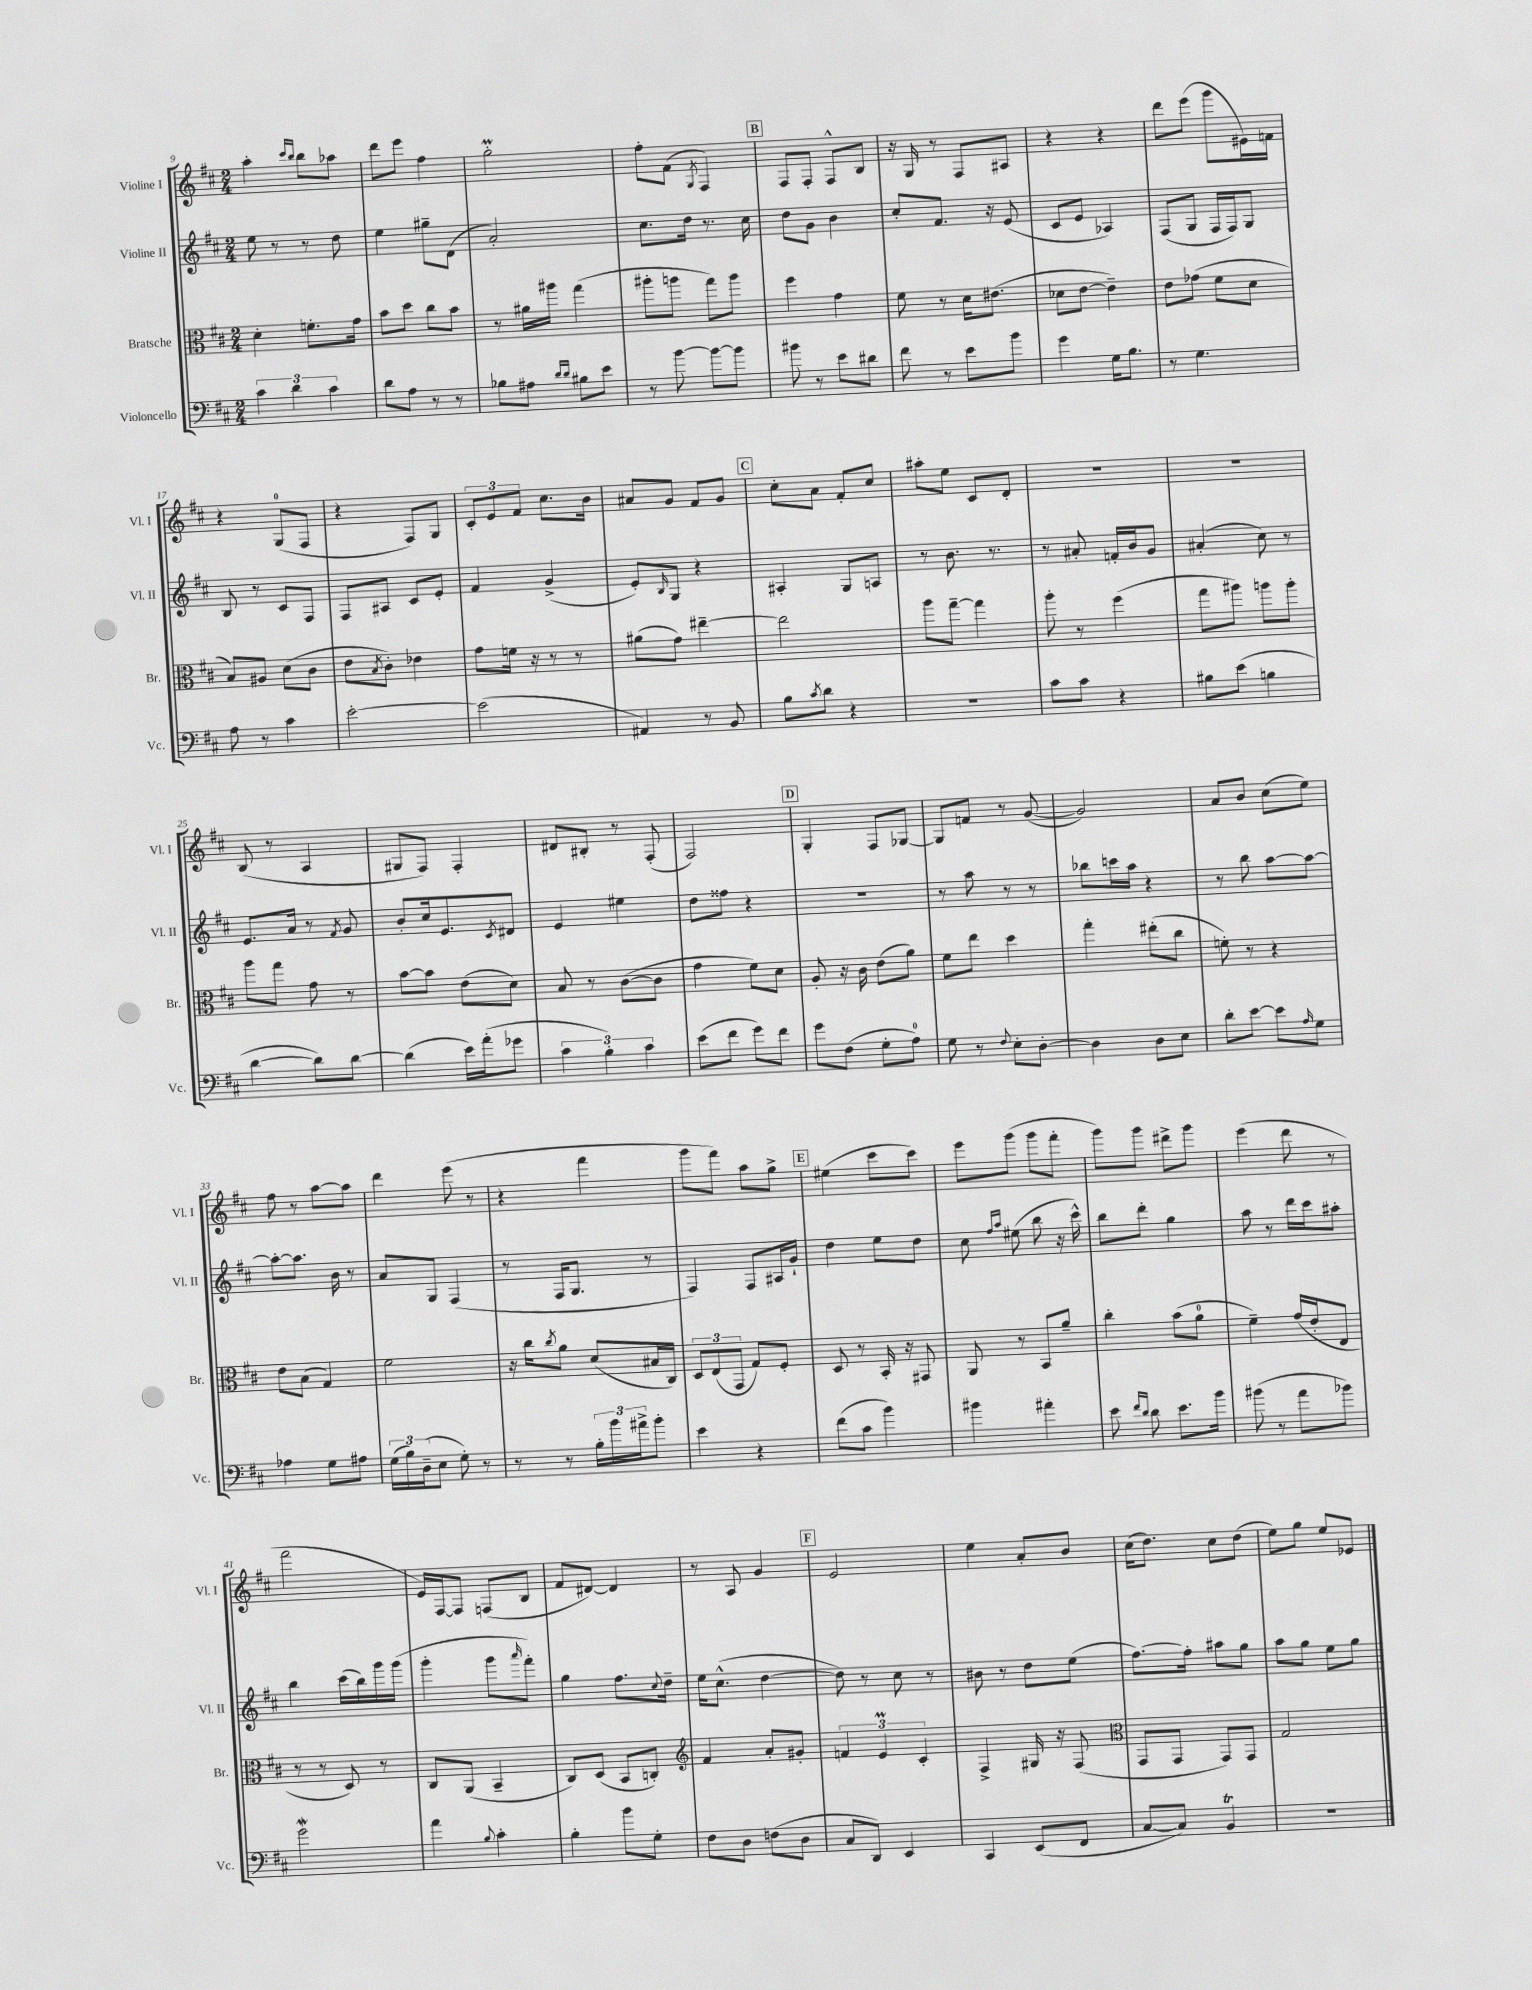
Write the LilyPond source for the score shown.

<<
\new StaffGroup <<
\new Staff = "s0" \with { instrumentName = "Violine I" shortInstrumentName = "Vl. I" } {
    \clef treble \key d \major \numericTimeSignature \time 2/4
    a''4-. \grace { cis'''16 b''16 } b''8 aes''8 |
    d'''8 e'''8 fis''4 |
    g''2-.\prall |
    fis''8-. fis'8( \acciaccatura { g8 } fis4) |
    \mark \markup { \box "B" } fis8 fis8-. fis8-^ b8 |
    r16 g16 r8 fis8 ais8 |
    r4 r4 |
    d'''8 e'''8( g'''8 eis'16) f'16 |
    r4 g8-0( fis8 |
    r4 fis8) g8 |
    \tuplet 3/2 { cis'8-. e'8 fis'8 } cis''8. b'16 |
    ais'8 g'8 fis'8 g'8 |
    \mark \markup { \box "C" } cis''8-. a'8 fis'8-. cis''8 |
    ais''8-. e''8 cis'8 d'8-. |
    R2 |
    R2 |
    b8( r8 a4 |
    gis8 fis8) fis4-. |
    dis'8 bis8-. r8 fis8-.( |
    fis2) |
    \mark \markup { \box "D" } g4-. fis8 ges8~ |
    ges8 f'8 r8 g'8~( |
    g'2) |
    a'8 b'8 cis''8( e''8) |
    fis''8 r8 a''8~ a''8 |
    d'''4 e'''8( r8 |
    r4 fis'''4 |
    g'''8 fis'''8) a''8 g''8-> |
    \mark \markup { \box "E" } eis''4( cis'''8 cis'''8) |
    e'''8 g'''8( g'''8 fis'''8-. |
    g'''8) g'''8 dis'''8-> g'''8 |
    e'''4( d'''8 r8 |
    fis'''2 |
    e'16) fis16~ fis8 f8( b8 |
    fis'8 dis'8~) dis'4 |
    r8 a8 g'4 |
    \mark \markup { \box "F" } e'2 |
    e''4 a'8-. b'8 |
    cis''16( d''8.) cis''8 d''8( |
    e''8) g''8 e''8 ees'8 \bar "|." |
}
\new Staff = "s1" \with { instrumentName = "Violine II" shortInstrumentName = "Vl. II" } {
    \clef treble \key d \major \numericTimeSignature \time 2/4
    e''8 r8 r8 d''8 |
    e''4 gis''8-- d'8( |
    a'2-.) |
    cis''8. d''16 r8. cis''16 |
    \mark \markup { \box "B" } d''8 g'8 b'4 |
    cis''8-. fis'8. r16 e'8( |
    cis'8 e'8 aes4) |
    fis8( g8 fis16 fis16) g8 |
    b8 r8 cis'8 fis8 |
    fis8 ais8 cis'8 e'8-. |
    fis'4 g'4->( |
    e'8-.) \grace { b16 } g8 r4 |
    \mark \markup { \box "C" } ais4-. g8 a8 |
    r8 b'8. r8. |
    r8 ais'8-. f'16-. b'16 g'8 |
    ais'4-.( cis''8) r8 |
    e'8. a'16 r8 \acciaccatura { fis'8 } g'8 |
    b'8-. cis''16 e'8. \acciaccatura { cis'8 } dis'8 |
    e'4 eis''4 |
    d''8 fisis''8 r4 |
    \mark \markup { \box "D" } R2 |
    r8 a''8 r8 r8 |
    bes''8 c'''16 a''16 r4 |
    r8 b''8 a''8~ a''8~ |
    a''8~-. a''8. b'16 r8 |
    a'8 g8 fis4( |
    r8 fis16 g8. r8 |
    fis4) fis8 ais16 g'16-! |
    \mark \markup { \box "E" } d''4 e''8 d''8 |
    cis''8 \grace { fis''16 a''16 } eis''8( b''8 r16 cis'''16-^) |
    b''8 d'''8-. g''4 |
    a''8 r8 d'''16 cis'''16 ais''8-. |
    b''4 cis'''16( b''16) g'''16 g'''16( |
    g'''4-. g'''8 \grace { a'''16 } fis'''8-.) |
    g''4 fis''8. \appoggiatura { cis''8 } d''16-- |
    e''16 cis''8.-^( d''4~ |
    \mark \markup { \box "F" } d''8) r8 cis''8 r8 |
    bis'8 r8 d''8 e''8( |
    fis''8.~) fis''16-. ais''8 g''8 |
    a''8 g''8 e''8 g''8 \bar "|." |
}
\new Staff = "s2" \with { instrumentName = "Bratsche" shortInstrumentName = "Br." } {
    \clef alto \key d \major \numericTimeSignature \time 2/4
    d'4-. f'8.-. g'16 |
    b'8 d''8 cis''8 b'8 |
    r8 ais'16 ais''16 g''4( |
    ais''8-. a''8 g''8) a''8 |
    \mark \markup { \box "B" } fis''4 g'4 |
    fis'8 r8 d'16 eis'8.( |
    des'8 e'8~ e'4--) |
    e'8 ges'8( fis'8 d'8 |
    b8) ais8 d'8( cis'8 |
    e'8 \acciaccatura { b8 } cis'8-.) ees'4 |
    g'8 f'16 r16 r8 r8 |
    ais'8( g'8) eis''4~-- |
    \mark \markup { \box "C" } eis''2 |
    a''8 g''8~-- g''4 |
    a''8-. r8 fis''4( |
    g''8 ais''8) a''8 a''8-. |
    a''8 g''8 g'8 r8 |
    b'8~ b'8 e'8( d'8) |
    b8 r8 cis'8~( cis'8 |
    g'4 fis'8) d'8 |
    \mark \markup { \box "D" } a8-. r16 cis'16 e'8( a'8) |
    fis'8 e''8 d''4 |
    g''4-. eis''8-.( cis''8 |
    f'8-.) r8 r4 |
    e'8 b8( g4) |
    fis'2 |
    r16 cis''16 \acciaccatura { cis''8 } a'8 d'8( bis16 cis16) |
    \tuplet 3/2 { d8 e8( g,8 } g8) fis8-. |
    \mark \markup { \box "E" } d8 r8 b,16-. r16 gis,8 |
    a,8 r8 b,8 a'8-- |
    cis''4-. b'8( a'8-0 |
    fis'4--) g'16( e'16-. e8 |
    r8 r8 d8) r8 |
    cis8 a,8( b,4-- |
    cis8) d8( b,8 c8-.) |
    \clef treble fis'4 a'8-. gis'8-. |
    \mark \markup { \box "F" } \tuplet 3/2 { f'4 e'4\prall cis'4-. } |
    fis4-> gis16 r16 fis8( |
    \clef alto g,8 g,8 g,8) g,8 |
    g2 \bar "|." |
}
\new Staff = "s3" \with { instrumentName = "Violoncello" shortInstrumentName = "Vc." } {
    \clef bass \key d \major \numericTimeSignature \time 2/4
    \tuplet 3/2 { cis'4 d'4 cis'4 } |
    d'8 a8 r8 r8 |
    bes8 ais8 \grace { d'16 d'16 } bis8 e'8 |
    r8 b'8~ b'8~ b'8 |
    \mark \markup { \box "B" } bis'8 r8 e'8 dis'8 |
    fis'8 r8 e'8 b'8 |
    g'4 g16 b8. |
    r8 g4. |
    a8 r8 cis'4 |
    e'2~-. |
    e'2( |
    ais,4) r8 b,8 |
    \mark \markup { \box "C" } b8 \acciaccatura { cis'8 } d'8 r4 |
    r2 |
    cis'8 cis'8 r4 |
    bis8 e'8( b4 |
    d'4~ d'8) d'8~ |
    d'4( e'16) a'16-.( ges'8 |
    \tuplet 3/2 { cis'4 b4-.) cis'4 } |
    e'8( fis'8 g'8) fis'8 |
    \mark \markup { \box "D" } g'8 fis8( g8-. a8-0) |
    g8 r8 \appoggiatura { fis8 } e8-. d8~-. |
    d4 d8 e8 |
    d'8-. e'8~ e'8 \grace { a16 } g8 |
    aes4 g8 ais8 |
    \tuplet 3/2 { g16( b16) d16--( } e8 g8-.) r8 |
    r8 r8 \tuplet 3/2 { b16-. b'16 ais'16-> } b'8-. |
    e'4 r4 |
    \mark \markup { \box "E" } fis'8( cis'8 b'4) |
    bis'4 ais'4-. |
    e'8 \grace { fis'16 d'16 } d'8 e'8. b'16 |
    bis'8( r8 a'8 bes'8) |
    g'2\mordent |
    a'4 \appoggiatura { b8 } cis'4-. |
    b4-. b'8 g8-. |
    fis8 d8 f8( d8 |
    \mark \markup { \box "F" } cis8 d,8) e,4 |
    cis,4 e,8( fis,8 |
    cis8~ cis8) b,4\trill |
    R2 \bar "|." |
}
>>
>>
\layout { \context { \Score currentBarNumber = #9 } }
